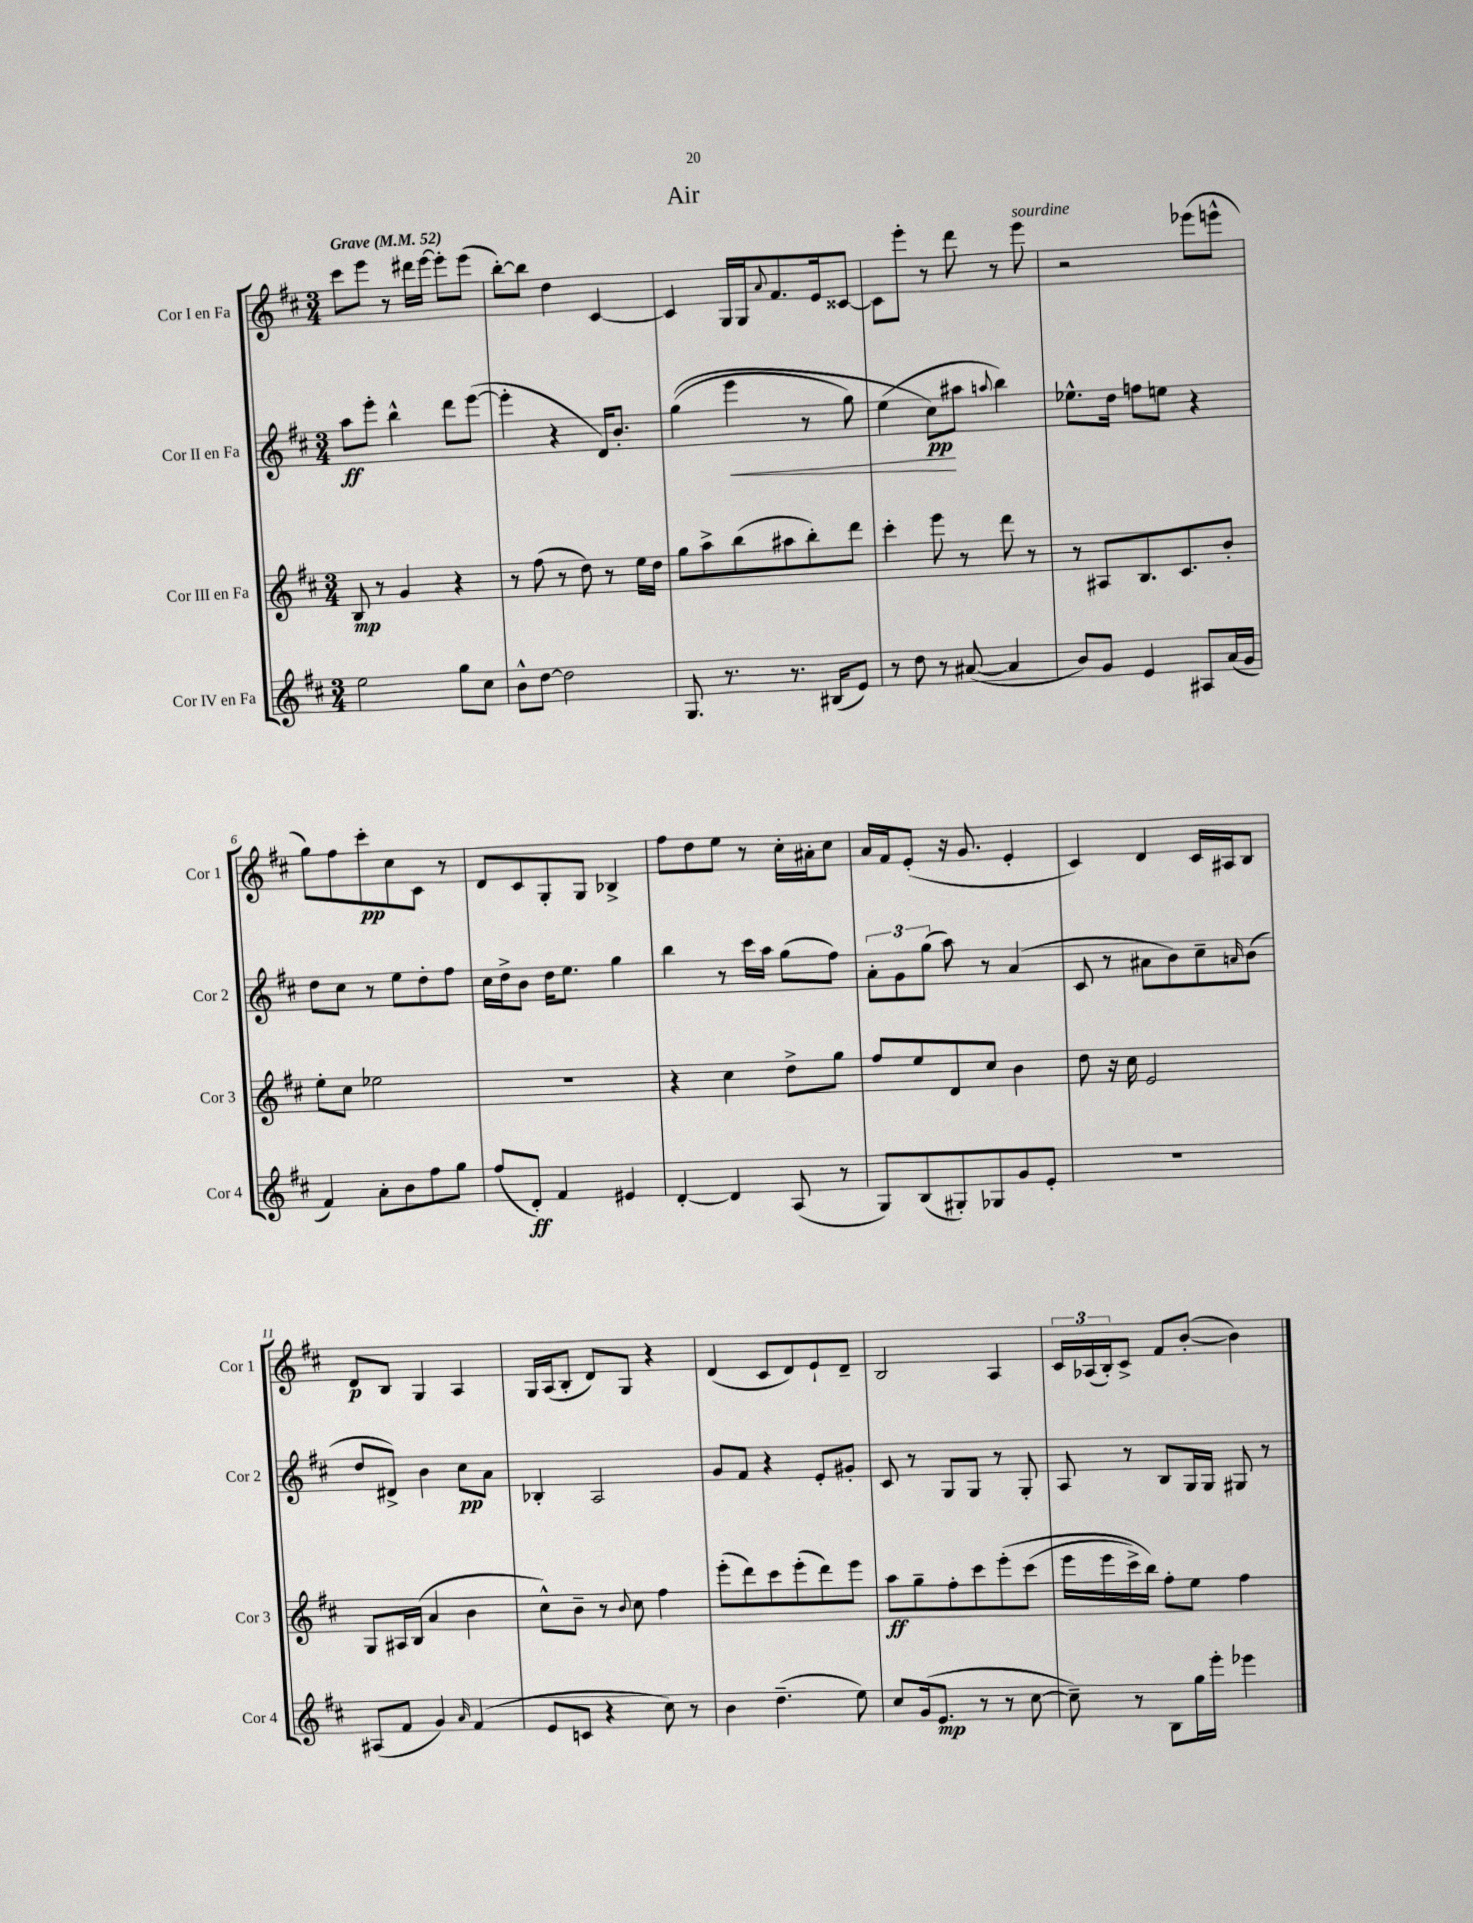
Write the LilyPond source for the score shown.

\header { title = "Air" }
<<
\new StaffGroup <<
\new Staff = "s0" \with { instrumentName = "Cor I en Fa" shortInstrumentName = "Cor 1" } {
    \clef treble \key d \major \numericTimeSignature \time 3/4 \tempo "Grave" 4 = 52
    cis'''8 e'''8 r8 dis'''16 e'''16~ e'''8-. e'''8( |
    b''8~-.) b''8 d''4 cis'4~ |
    cis'4 g16 g16 \appoggiatura { a'8 } fis'8. e'16 cisis'8~ |
    cisis'8 e'''8-. r8 d'''8 r8 e'''8^\markup { \italic "sourdine" } |
    r2 ees'''8( e'''8-^ |
    g''8) fis''8 cis'''8-.\pp cis''8 cis'8 r8 |
    d'8 cis'8 g8-. g8 bes4-> |
    fis''8 d''8 e''8 r8 cis''16-. ais'16-. cis''8 |
    a'16 fis'16 e'8-.( r16 g'8. e'4-. |
    cis'4) d'4 cis'16 ais16 b8 |
    d'8\p b8 g4 a4 |
    g16 a16( b8-. d'8) g8 r4 |
    d'4( cis'8 d'8) e'8-! d'8-- |
    b2 a4 |
    \tuplet 3/2 { cis'16 aes16( b16-.) } cis'8-> fis'8 b'8~-.( b'4) \bar "|." |
}
\new Staff = "s1" \with { instrumentName = "Cor II en Fa" shortInstrumentName = "Cor 2" } {
    \clef treble \key d \major \numericTimeSignature \time 3/4
    a''8\ff e'''8-. b''4-^ d'''8 e'''8~( |
    e'''4-. r4 d'16) b'8.-. |
    g''4(\( e'''4\< r8 g''8) |
    e''4( cis''8\pp\!\) ais''8 \appoggiatura { a''8 } b''4) |
    ees''8.-^ d''16 f''8 e''8 r4 |
    d''8 cis''8 r8 e''8 d''8-. fis''8 |
    cis''16 d''16-> b'8 d''16 e''8. g''4 |
    b''4 r8 cis'''16 a''16 g''8( fis''8) |
    \tuplet 3/2 { a'8-. g'8 g''8( } a''8) r8 a'4( |
    cis'8 r8 ais'8 b'8) cis''8-- \grace { a'16 } b'8( |
    d''8 dis'8->) b'4 cis''8\pp a'8 |
    bes4-. a2 |
    g'8 fis'8 r4 e'8-. gis'8-. |
    cis'8 r8 g8 g8 r8 g8-. |
    a8 r8 b8 g16 g16 gis8 r8 \bar "|." |
}
\new Staff = "s2" \with { instrumentName = "Cor III en Fa" shortInstrumentName = "Cor 3" } {
    \clef treble \key d \major \numericTimeSignature \time 3/4
    b8\mp r8 g'4 r4 |
    r8 fis''8( r8 d''8) r8 e''16 d''16 |
    g''8 a''8-> b''8( ais''8 b''8-.) d'''8 |
    cis'''4-. e'''8 r8 d'''8 r8 |
    r8 ais8 b8. cis'8. b'8-. |
    e''8-. cis''8 ees''2 |
    R2. |
    r4 cis''4 d''8-> g''8 |
    fis''8 e''8 d'8 cis''8 b'4 |
    d''8 r16 cis''16 e'2 |
    g8 ais16 b16( a'4 b'4 |
    cis''8-^) b'8-- r8 \appoggiatura { b'8 } cis''8 fis''4 |
    e'''8-.( d'''8) cis'''8 e'''8-.( d'''8) e'''8 |
    a''8\ff g''8-- fis''8-. cis'''8 e'''8-.\( cis'''8( |
    e'''16 e'''16 cis'''16->) b''16\) fis''8-. e''8 fis''4 \bar "|." |
}
\new Staff = "s3" \with { instrumentName = "Cor IV en Fa" shortInstrumentName = "Cor 4" } {
    \clef treble \key d \major \numericTimeSignature \time 3/4
    e''2 g''8 cis''8 |
    b'8-^ d''8~ d''2 |
    g8. r8. r8. bis16( e'8) |
    r8 d''8 r8 ais'8~( ais'4 |
    b'8) g'8 e'4 ais8 a'16( g'16 |
    fis'4) a'8-. b'8 fis''8 g''8 |
    fis''8( d'8-.\ff) fis'4 eis'4 |
    d'4~-. d'4 a8( r8 |
    g8) b8( gis8-.) ges8 g'8 e'8-. |
    R2. |
    ais8( fis'8 g'4) \grace { a'16 } fis'4( |
    e'8 c'8 r4 cis''8) r8 |
    b'4 d''4.--( e''8) |
    cis''8 g'16( e'8.\mp r8 r8 cis''8~ |
    cis''8--) r8 b8 g''16 e'''16-. ees'''4 \bar "|." |
}
>>
>>
